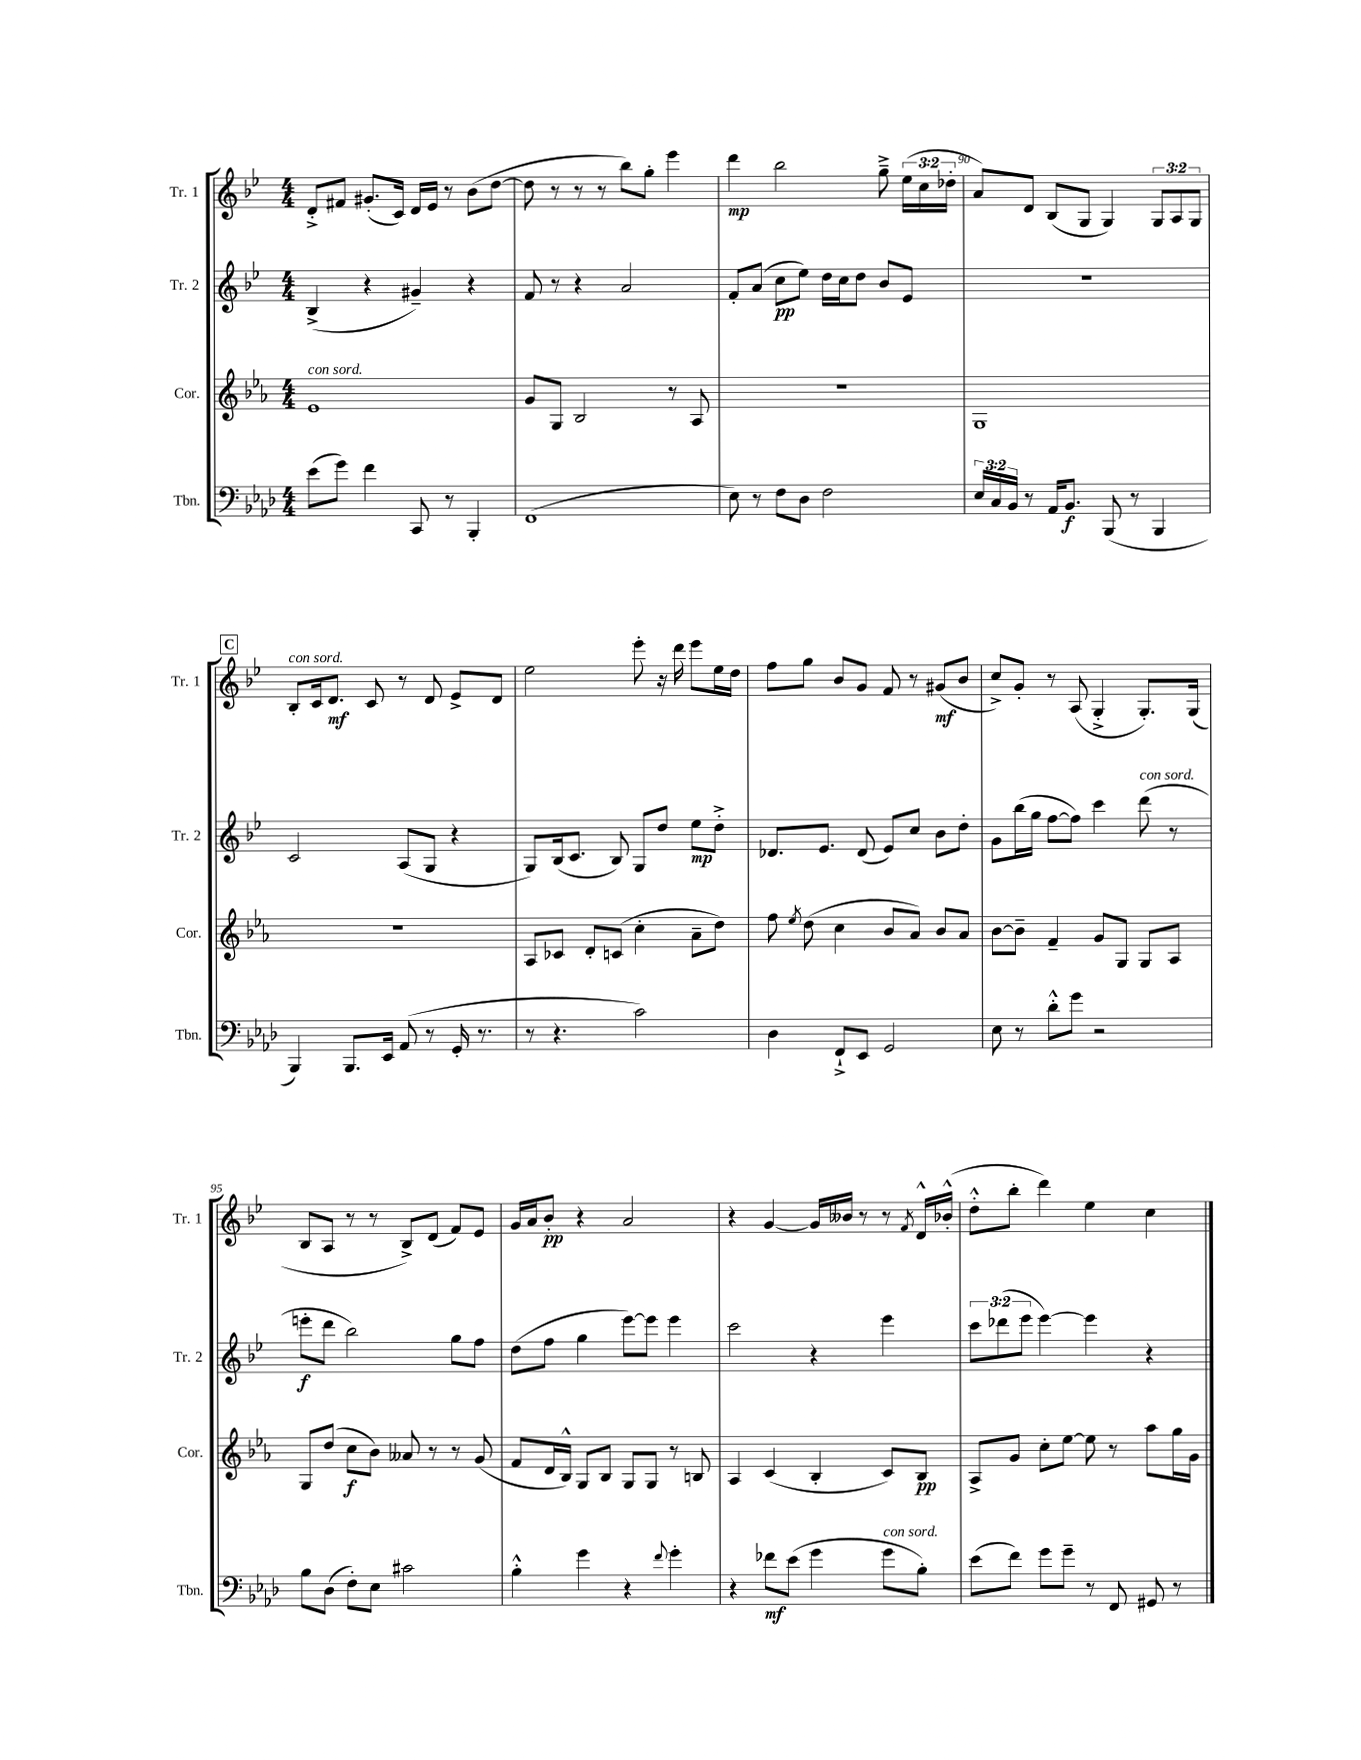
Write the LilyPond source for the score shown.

<<
\new StaffGroup <<
\new Staff = "s0" \with { instrumentName = "Tr. 1" shortInstrumentName = "Tr. 1" } {
    \clef treble \key bes \major \numericTimeSignature \time 4/4 \override Staff.TupletNumber.text = #tuplet-number::calc-fraction-text
    \autoBeamOff d'8[-.-> fis'8] gis'8.[-.( c'16]) d'16[ ees'16] r8 bes'8[( d''8]~ |
    d''8 r8 r8 r8 bes''8[) g''8]-. ees'''4 |
    d'''4\mp bes''2 g''8---> \tuplet 3/2 { ees''16[( c''16 des''16]-. } |
    a'8[) d'8] bes8[( g8] g4) \tuplet 3/2 { g8[ a8 g8] } |
    \mark \markup { \box "C" } bes8[-.^\markup { \italic "con sord." } c'16 d'8.]\mf c'8 r8 d'8 ees'8[-> d'8] |
    ees''2 ees'''8-. r16 d'''16 ees'''8[ ees''16 d''16] |
    f''8[ g''8] bes'8[ g'8] f'8 r8 gis'8[\mf( bes'8] |
    c''8[->) g'8]-. r8 a8( g4-.-> g8.[-.) g16]( |
    bes8[ a8] r8 r8 bes8[->) d'8]( f'8[) ees'8] |
    g'16[ a'16 bes'8]-.\pp r4 a'2 |
    r4 g'4~ g'16[ beses'16] r8 r8 \acciaccatura { f'8 } d'16[-^ bes'16]-.-^( |
    d''8[-.-^ bes''8]-. d'''4) ees''4 c''4 \bar "|." |
}
\new Staff = "s1" \with { instrumentName = "Tr. 2" shortInstrumentName = "Tr. 2" } {
    \clef treble \key bes \major \numericTimeSignature \time 4/4 \override Staff.TupletNumber.text = #tuplet-number::calc-fraction-text
    \autoBeamOff bes4->( r4 gis'4--) r4 |
    f'8 r8 r4 a'2 |
    f'8[-. a'8]( c''8[\pp ees''8]) d''16[ c''16 d''8] bes'8[ ees'8] |
    r1 |
    \mark \markup { \box "C" } c'2 a8[( g8] r4 |
    g8[) bes16( c'8.] bes8) g8[ d''8] ees''8[\mp d''8]-.-> |
    des'8.[ ees'8.] des'8( ees'8[) c''8] bes'8[ d''8]-. |
    g'8[ bes''16( g''16] f''8[~ f''8]) c'''4 d'''8^\markup { \italic "con sord." }( r8 |
    e'''8[-.\f d'''8] bes''2) g''8[ f''8] |
    d''8[( f''8] g''4 ees'''8[~) ees'''8] ees'''4 |
    c'''2 r4 ees'''4 |
    \tuplet 3/2 { c'''8[ des'''8( ees'''8] } ees'''4~) ees'''4 r4 \bar "|." |
}
\new Staff = "s2" \with { instrumentName = "Cor." shortInstrumentName = "Cor." } {
    \clef treble \key ees \major \numericTimeSignature \time 4/4
    \autoBeamOff ees'1^\markup { \italic "con sord." } |
    g'8[ g8] bes2 r8 aes8 |
    R1 |
    g1 |
    \mark \markup { \box "C" } r1 |
    aes8[ ces'8] d'8[-. c'8]( c''4-. aes'8[-- d''8]) |
    f''8 \acciaccatura { ees''8 } d''8( c''4 bes'8[ aes'8]) bes'8[ aes'8] |
    bes'8[~ bes'8]-- f'4-- g'8[ g8] g8[ aes8] |
    g8[ d''8]( c''8[\f bes'8]) aeses'8 r8 r8 g'8( |
    f'8[ d'16 bes16]-^) g8[ bes8] g8[ g8] r8 b8 |
    aes4 c'4( bes4-. c'8[) bes8]\pp |
    aes8[-> g'8] c''8[-. ees''8]~ ees''8 r8 aes''8[ g''16 g'16] \bar "|." |
}
\new Staff = "s3" \with { instrumentName = "Tbn." shortInstrumentName = "Tbn." } {
    \clef bass \key aes \major \numericTimeSignature \time 4/4 \override Staff.TupletNumber.text = #tuplet-number::calc-fraction-text
    \autoBeamOff ees'8[( g'8]) f'4 c,8 r8 bes,,4-. |
    f,1( |
    ees8) r8 f8[ des8] f2 |
    \tuplet 3/2 { ees16[ c16 bes,16] } r8 aes,16[ bes,8.]\f bes,,8( r8 bes,,4 |
    \mark \markup { \box "C" } bes,,4) bes,,8.[ ees,16] aes,8( r8 g,16-. r8. |
    r8 r4. c'2) |
    des4 f,8[-!-> ees,8] g,2 |
    ees8 r8 des'8[-.-^ g'8] r2 |
    bes8[ des8]( f8[-.) ees8] cis'2 |
    bes4-.-^ g'4 r4 \appoggiatura { f'8 } g'4-. |
    r4 fes'8[\mf ees'8]( g'4 g'8[^\markup { \italic "con sord." } bes8]-.) |
    ees'8[( f'8]) g'8[ g'8]-- r8 f,8 gis,8 r8 \bar "|." |
}
>>
>>
\layout { \context { \Score currentBarNumber = #87 \override BarNumber.break-visibility = ##(#f #t #t) barNumberVisibility = #(every-nth-bar-number-visible 5) } }
